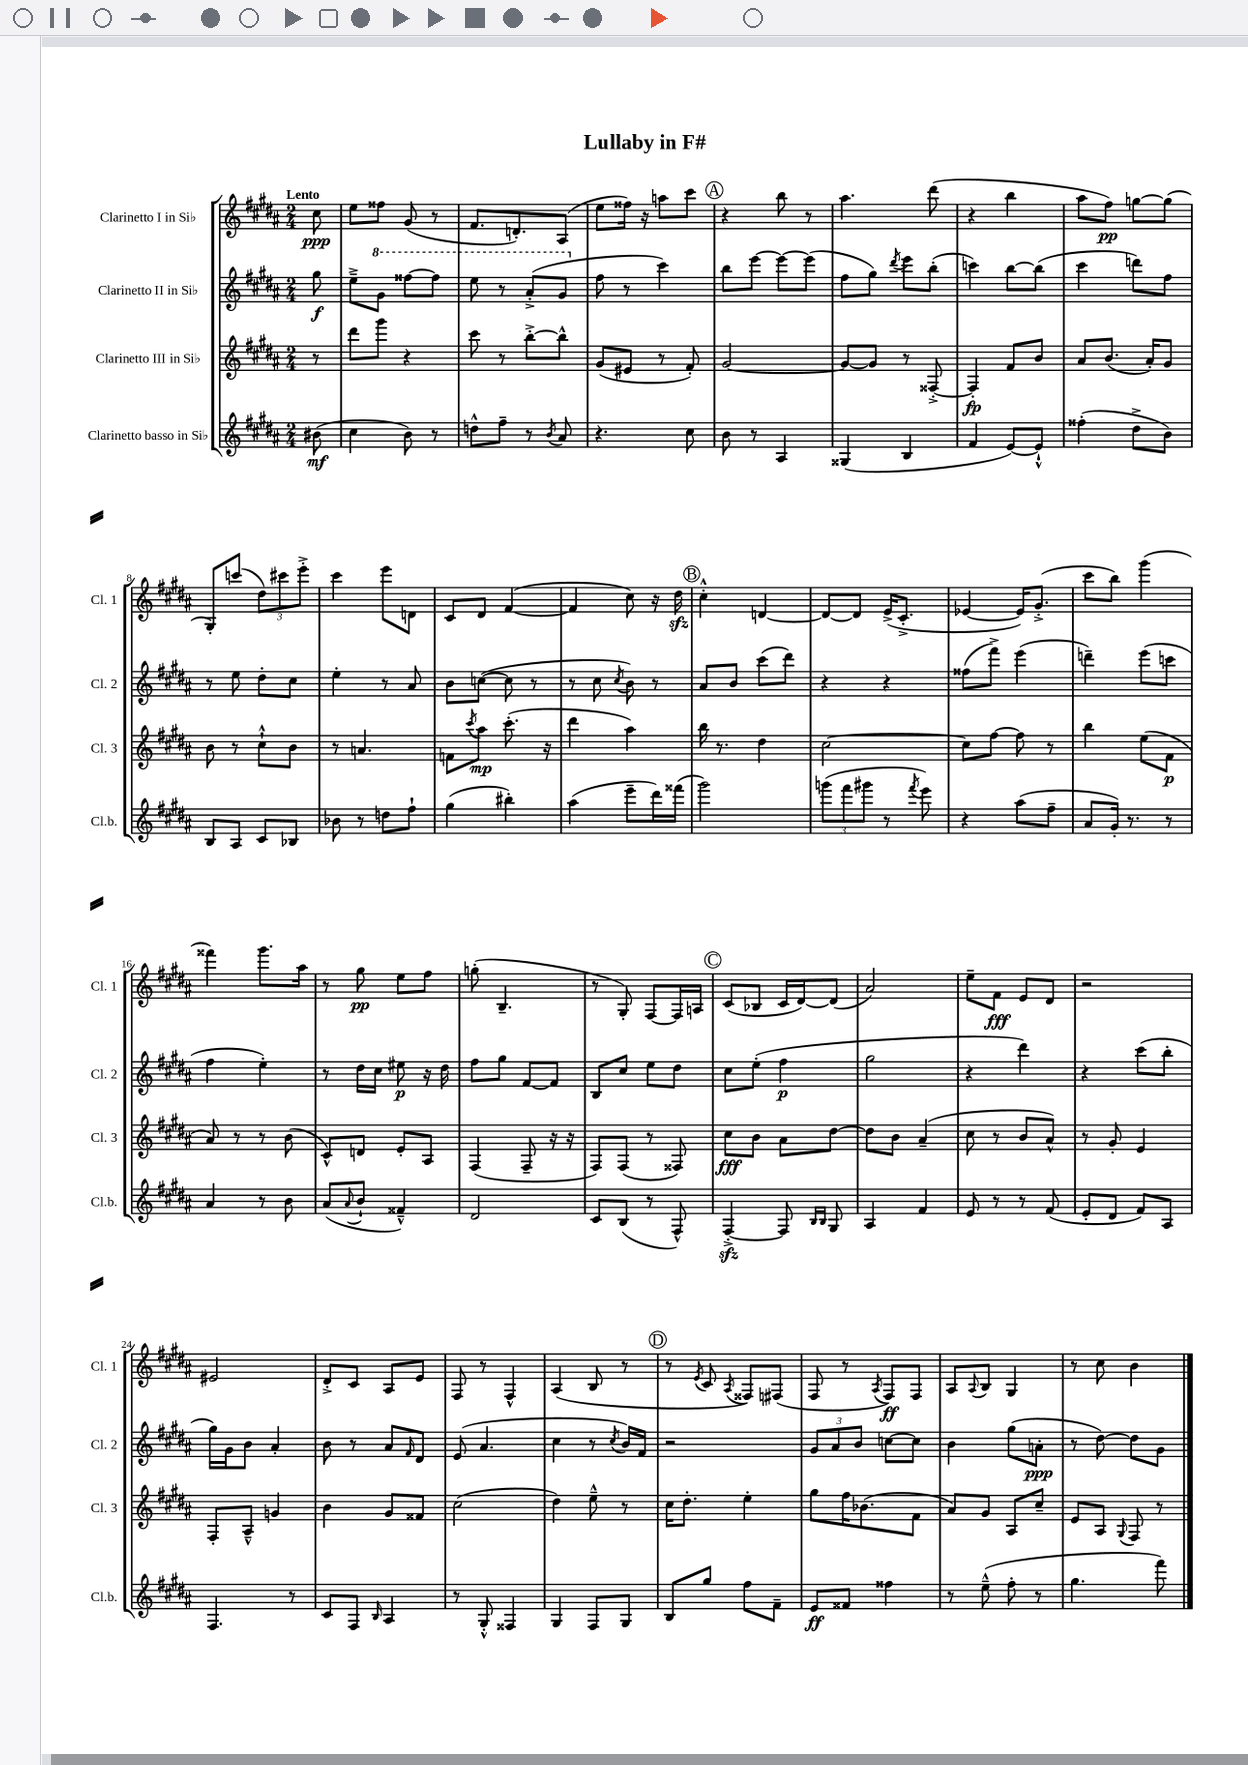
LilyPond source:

\header { title = "Lullaby in F#" }
<<
\new StaffGroup <<
\new Staff = "s0" \with { instrumentName = "Clarinetto I in Sib" shortInstrumentName = "Cl. 1" } {
    \clef treble \key b \major \numericTimeSignature \time 2/4 \partial 8 \tempo "Lento"
    cis''8\ppp |
    e''8 fisis''8 gis'8( r8 |
    fis'8. d'8.-.) ais8( |
    e''8 fisis''16) r16 a''8 cis'''8 |
    \mark \markup { \circle "A" } r4 b''8 r8 |
    ais''4. dis'''8( |
    r4 b''4 |
    ais''8 fis''8\pp) g''8~ g''8( |
    gis8-.) c'''8( \tuplet 3/2 { dis''8) cis'''8 e'''8-.-> } |
    cis'''4 e'''8 d'8 |
    cis'8 dis'8 fis'4~( |
    fis'4 cis''8) r16 dis''16\sfz |
    \mark \markup { \circle "B" } cis''4-.-^ d'4~ |
    d'8~ d'8 e'16->( cis'8.-.-> |
    ees'4~ ees'16) gis'8.-.->( |
    cis'''8 b''8) gis'''4( |
    fisis'''4) gis'''8. ais''16 |
    r8 gis''8\pp e''8 fis''8 |
    g''8-.( b4.-- |
    r8 gis8-.) fis8~ fis16 a16 |
    \mark \markup { \circle "C" } cis'8( bes8 cis'16 dis'16~) dis'8( |
    ais'2) |
    e''8-- fis'8\fff e'8 dis'8 |
    r2 |
    eis'2 |
    dis'8-.-> cis'8 ais8 e'8 |
    fis8 r8 fis4-^ |
    ais4( b8 r8 |
    \mark \markup { \circle "D" } r8 \acciaccatura { e'8 } cis'8 \acciaccatura { ais8 } fisis8) fis8( |
    fis8 r8 \acciaccatura { ais8 } fis8\ff) fis8 |
    ais8 \appoggiatura { ais8 } b8 gis4 |
    r8 cis''8 b'4 \bar "|." |
}
\new Staff = "s1" \with { instrumentName = "Clarinetto II in Sib" shortInstrumentName = "Cl. 2" } {
    \clef treble \key b \major \numericTimeSignature \time 2/4 \partial 8
    gis''8\f |
    e''8---> \ottava #1 gis''8 fisis'''8~ fisis'''8 |
    e'''8 r8 ais''8-.->( gis''8 \ottava #0 |
    fis''8 r8 cis'''4) |
    \mark \markup { \circle "A" } b''8 e'''8~ e'''8~ e'''8( |
    fis''8 gis''8) \acciaccatura { dis'''8 } e'''8 b''8-.( |
    c'''4) b''8~ b''8( |
    cis'''4 d'''8) fis''8 |
    r8 e''8 dis''8-. cis''8 |
    e''4-. r8 ais'8 |
    b'8 c''8~( c''8 r8 |
    r8 cis''8 \acciaccatura { cis''8 } b'8) r8 |
    \mark \markup { \circle "B" } ais'8 b'8 cis'''8( dis'''8) |
    r4 r4 |
    fisis''8( fis'''8->) e'''4( |
    d'''4--) e'''8( c'''8 |
    fis''4 e''4-.) |
    r8 dis''16 cis''16 eis''8\p r16 dis''16 |
    fis''8 gis''8 fis'8~ fis'8 |
    b8 cis''8 e''8 dis''8 |
    \mark \markup { \circle "C" } cis''8 e''8-.( fis''4\p |
    gis''2 |
    r4 dis'''4) |
    r4 cis'''8( b''8-. |
    gis''16) gis'16 b'8 ais'4-. |
    b'8 r8 ais'8 \grace { fis'16 } dis'8 |
    e'8( ais'4. |
    cis''4 r8 \acciaccatura { cis''8 } b'16) fis'16 |
    \mark \markup { \circle "D" } r2 |
    \tuplet 3/2 { gis'8 ais'8 b'8 } c''8~ c''8 |
    b'4 gis''8( a'8-.\ppp |
    r8 dis''8~) dis''8 gis'8 \bar "|." |
}
\new Staff = "s2" \with { instrumentName = "Clarinetto III in Sib" shortInstrumentName = "Cl. 3" } {
    \clef treble \key b \major \numericTimeSignature \time 2/4 \partial 8
    r8 |
    dis'''8 gis'''8 r4 |
    cis'''8 r8 b''8~-.-> b''8-^ |
    gis'8( eis'8 r8 fis'8-.) |
    \mark \markup { \circle "A" } gis'2~ |
    gis'8~ gis'8 r8 fisis8~-.-> |
    fisis4-.\fp fis'8 b'8 |
    ais'8 b'8.( ais'16-.) gis'8 |
    b'8 r8 cis''8-!-^ b'8 |
    r8 a'4. |
    f'8 \acciaccatura { cis'''8 } ais''8\mp cis'''8.-.( r16 |
    dis'''4 ais''4) |
    \mark \markup { \circle "B" } b''16 r8. dis''4 |
    cis''2~ |
    cis''8 fis''8~ fis''8 r8 |
    b''4 e''8( fis'8\p |
    ais'8) r8 r8 b'8( |
    cis'8-^) d'8 e'8-. ais8 |
    fis4( fis8-- r16 r16 |
    fis8) fis8( r8 fisis8) |
    \mark \markup { \circle "C" } cis''8\fff b'8 ais'8 dis''8~ |
    dis''8 b'8 ais'4--( |
    cis''8 r8 b'8 ais'8-^) |
    r8 gis'8-. e'4 |
    fis8-. ais8---^ g'4 |
    b'4 gis'8 fisis'8 |
    cis''2( |
    dis''4) e''8---^ r8 |
    \mark \markup { \circle "D" } cis''16 dis''8.-. e''4-. |
    gis''8 fis''16 bes'8.( fis'8 |
    ais'8) gis'8 ais8 cis''8-- |
    e'8 ais8 \appoggiatura { gis8 } fis8 r8 \bar "|." |
}
\new Staff = "s3" \with { instrumentName = "Clarinetto basso in Sib" shortInstrumentName = "Cl.b." } {
    \clef treble \key b \major \numericTimeSignature \time 2/4 \partial 8
    bis'8\mf( |
    cis''4 b'8) r8 |
    d''8-^ fis''8-- r8 \acciaccatura { b'8 } ais'8 |
    r4. cis''8 |
    \mark \markup { \circle "A" } b'8 r8 ais4 |
    gisis4( b4 |
    fis'4 e'8~) e'8-!-^ |
    fisis''4-.( dis''8-> b'8) |
    b8 ais8 cis'8 bes8 |
    bes'8 r8 d''8 fis''8-! |
    gis''4( bis''4-.) |
    ais''4( e'''8-- dis'''16) fisis'''16( |
    \mark \markup { \circle "B" } gis'''2) |
    \tuplet 3/2 { g'''8( fis'''8 gis'''8 } r8 \acciaccatura { fis'''8 } e'''8) |
    r4 ais''8( fis''8-- |
    ais'8 gis'16-.) r8. r8 |
    ais'4 r8 b'8 |
    ais'8( \appoggiatura { ais'8 } b'8-! fisis'4---^) |
    dis'2 |
    cis'8 b8( r8 fis8-^) |
    \mark \markup { \circle "C" } fis4~-.->\sfz fis8 \grace { b16 b16 } gis8 |
    ais4 fis'4 |
    e'8 r8 r8 fis'8( |
    e'8-. dis'8 fis'8) ais8 |
    fis4. r8 |
    cis'8 fis8 \grace { b16 } ais4 |
    r8 gis8-.-^ fisis4 |
    gis4 fis8 gis8 |
    \mark \markup { \circle "D" } b8 gis''8 fis''8 fis'8-- |
    e'8\ff fisis'8 fisis''4 |
    r8 e''8---^( fis''8-. r8 |
    gis''4. fis'''8) \bar "|." |
}
>>
>>
